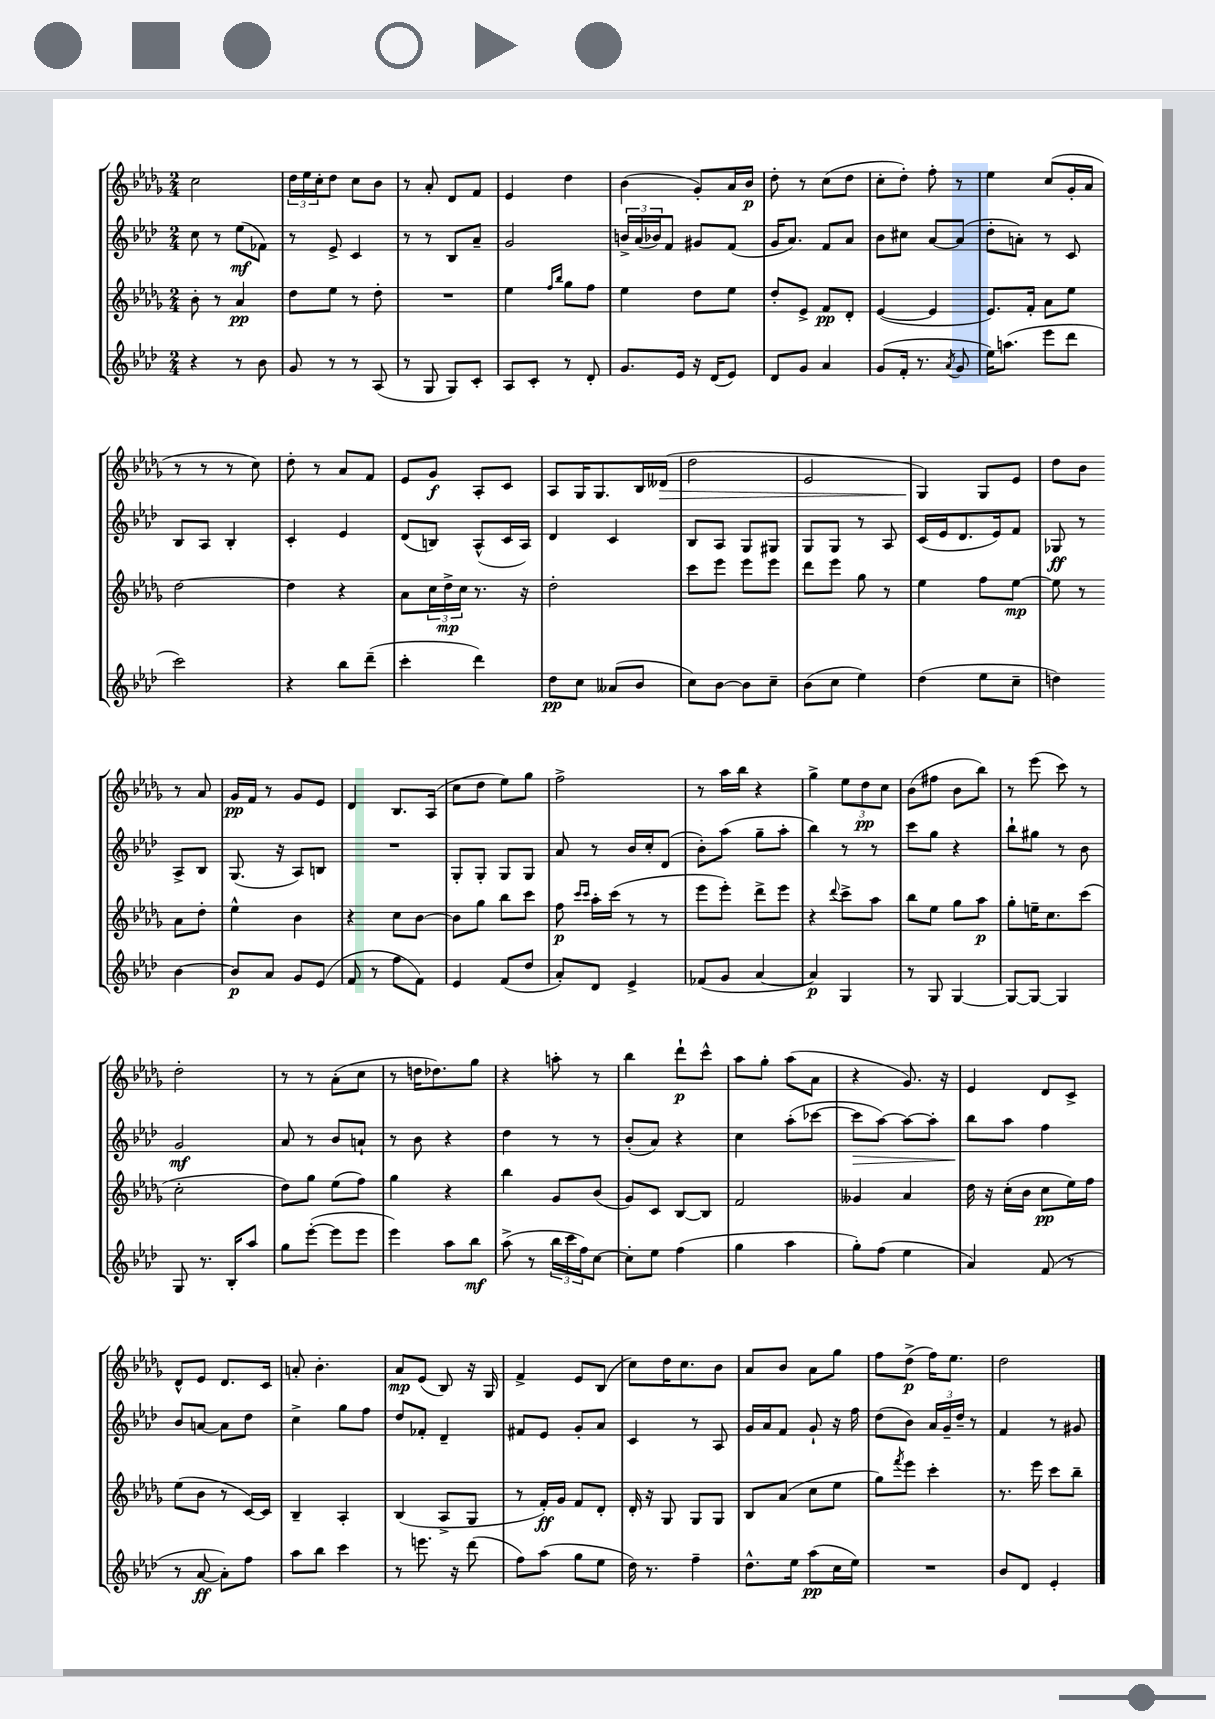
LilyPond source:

<<
\new StaffGroup <<
\new Staff = "s0" {
    \clef treble \key des \major \numericTimeSignature \time 2/4
    c''2 |
    \tuplet 3/2 { des''16 ees''16 c''16-. } des''8 c''8 bes'8 |
    r8 aes'8-. des'8 f'8 |
    ees'4 des''4 |
    bes'4( ges'8-.) aes'16 bes'16\p |
    des''8-. r8 c''8( des''8 |
    c''8-. des''8-.) f''8-. r8 |
    ees''4 c''8( ges'16-. aes'16 |
    r8 r8 r8 c''8) |
    des''8-. r8 aes'8 f'8 |
    ees'8 ges'8\f aes8-. c'8 |
    aes8 ges16 ges8. bes16 deses'16\>( |
    des''2 |
    ees'2 |
    ges4\!) ges8 ees'8 |
    des''8 bes'8 r8 aes'8 |
    ges'16\pp f'16 r8 ges'8 ees'8 |
    des'4 bes8. aes16( |
    c''8 des''8 ees''8) ges''8 |
    f''2-> |
    r8 aes''16 bes''16 r4 |
    ges''4-> \tuplet 3/2 { ees''8 des''8\pp c''8 } |
    bes'8( fis''8 bes'8 bes''8) |
    r8 ees'''8( c'''8) r8 |
    des''2-. |
    r8 r8 aes'8-.( c''8 |
    r8 d''16 des''8.) ges''8 |
    r4 a''8-. r8 |
    bes''4 des'''8-!\p c'''8-^ |
    aes''8 ges''8-. aes''8( aes'8 |
    r4 ges'8.) r16 |
    ees'4 des'8 c'8-> |
    des'8-^ ees'8 des'8. c'16 |
    a'8-. bes'4.-. |
    aes'8\mp ees'8( bes8) r16 ges16 |
    f'4-> ees'8 bes8( |
    c''8) des''16 c''8. bes'8 |
    aes'8 bes'8 aes'8 ges''8 |
    f''8 des''8->\p( f''16) ees''8. |
    des''2 \bar "|." |
}
\new Staff = "s1" {
    \clef treble \key aes \major \numericTimeSignature \time 2/4
    c''8 r8 ees''8\mf( fes'8) |
    r8 ees'8-> c'4 |
    r8 r8 bes8 aes'8-- |
    g'2 |
    \tuplet 3/2 { b'16-> aes'16( bes'16) } f'8 gis'8 f'8( |
    g'16 aes'8.) f'8 aes'8 |
    bes'8 cis''8 aes'8~ aes'8( |
    des''8-. a'8-.) r8 c'8 |
    bes8 aes8 bes4-. |
    c'4-. ees'4 |
    des'8( b8) aes8-^( c'16 aes16) |
    des'4 c'4 |
    bes8 aes8 g8 gis8 |
    g8 g8 r8 aes8 |
    c'16( ees'16 des'8. ees'16) f'8 |
    ges8\ff r8 aes8-> bes8 |
    g8.( r16 aes8) b8 |
    R2 |
    g8-. g8-. g8 g8 |
    aes'8 r8 bes'16 c''16-. des'8( |
    bes'8-.) aes''8( g''8-- aes''8-. |
    bes''4) r8 r8 |
    c'''8 g''8 r4 |
    bes''8-! gis''8 r8 bes'8 |
    g'2\mf |
    aes'8 r8 bes'8 a'8-! |
    r8 bes'8 r4 |
    des''4 r8 r8 |
    bes'8-.( aes'8) r4 |
    c''4 aes''8-.( ces'''8~ |
    ces'''8\> aes''8~) aes''8~ aes''8-. |
    bes''8\! aes''8 f''4 |
    bes'8 a'8~ a'8 des''8 |
    c''4-> g''8 f''8 |
    des''8 fes'8-. des'4-- |
    fis'8 ees'8 g'8-. aes'8 |
    c'4 r8 aes8 |
    g'16 aes'16 f'8 g'8-! r16 f''16 |
    des''8( bes'8) \tuplet 3/2 { aes'16 g'16-- des''16-- } r8 |
    f'4 r8 gis'8 \bar "|." |
}
\new Staff = "s2" {
    \clef treble \key des \major \numericTimeSignature \time 2/4
    bes'8-. r8 aes'4\pp |
    des''8 ees''8 r8 des''8-. |
    R2 |
    ees''4 \grace { f''16 bes''16 } ges''8 f''8 |
    ees''4 des''8 ees''8 |
    des''8-. ees'8-> f'8\pp des'8-. |
    ees'4~( ees'4 |
    ees'8.) f'16-. aes'8 ees''8 |
    des''2~ |
    des''4 r4 |
    aes'8 \tuplet 3/2 { c''16 des''16->\mp c''16 } r8. r16 |
    des''2-. |
    c'''8 ees'''8 ees'''8 ees'''8 |
    des'''8 ees'''8 ges''8 r8 |
    ees''4 f''8 ees''8~\mp |
    ees''8 r8 aes'8 des''8-. |
    ees''4-^ bes'4 |
    r4 c''8 bes'8~ |
    bes'8 ges''8 bes''8 c'''8 |
    f''8\p \grace { c'''16 c'''16 } aes''16-. c'''16( r8 r8 |
    ees'''8 ees'''8-.) des'''8-> ees'''8 |
    r4 \appoggiatura { des'''8 } c'''8-> aes''8 |
    bes''8 ees''8 ges''8 aes''8\p |
    ges''8-. e''16-- c''8. c'''8( |
    c''2-. |
    des''8) ges''8 ees''8( f''8) |
    ges''4 r4 |
    bes''4 ges'8 bes'8( |
    ges'8) c'8 bes8~ bes8 |
    f'2 |
    geses'4 aes'4 |
    des''16 r16 c''16-.( bes'16 c''8\pp ees''16) f''16 |
    ees''8( bes'8 r8 c'16~) c'16 |
    bes4-- aes4-. |
    bes4( aes8-> ges8 |
    r8 f'16-.\ff) ges'16 f'8 des'8-. |
    des'16-. r16 ges8 ges8 ges8 |
    bes8 aes'8( c''8 ees''8 |
    ges''8) \acciaccatura { f'''8 } ees'''8 c'''4-. |
    r8. ees'''16 c'''8 bes''8-- \bar "|." |
}
\new Staff = "s3" {
    \clef treble \key aes \major \numericTimeSignature \time 2/4
    r4 r8 bes'8 |
    g'8 r8 r8 aes8( |
    r8 g8 g8) c'8-. |
    aes8 c'8-. r8 des'8-. |
    g'8. ees'16 r16 des'16( ees'8) |
    des'8 g'8 aes'4 |
    g'8( f'16-. r8. \acciaccatura { aes'8 } g'8 |
    ees''16) a''8.( ees'''8 des'''8 |
    c'''2) |
    r4 bes''8 des'''8--( |
    c'''4-. des'''4) |
    des''8\pp c''8 aeses'8( bes'8 |
    c''8) bes'8~ bes'8 c''8-- |
    bes'8( c''8 ees''4) |
    des''4( ees''8 c''8-- |
    d''4) bes'4~ |
    bes'8\p aes'8 g'8 ees'8( |
    f'8 r8 f''8 f'8) |
    ees'4 f'8( des''8 |
    aes'8-.) des'8 ees'4-> |
    fes'8( g'8 aes'4~ |
    aes'4\p) g4 |
    r8 g8 g4~ |
    g8~ g8~ g4 |
    g8 r8. bes16-. aes''8 |
    g''8 ees'''8~-.( ees'''8 ees'''8 |
    ees'''4) aes''8 bes''8\mf |
    aes''8->( r8 \tuplet 3/2 { bes''16 c'''16 f''16) } c''8~ |
    c''8-. ees''8 f''4( |
    g''4 aes''4 |
    g''8-.) f''8( ees''4 |
    aes'4) f'8( r8 |
    r8 aes'8~\ff aes'8-.) f''8 |
    aes''8 bes''8 c'''4 |
    r8 e'''8. r16 des'''8( |
    f''8) aes''8( g''8 ees''8 |
    des''16) r8. f''4-- |
    des''8.-^ ees''16 aes''8\pp( c''16 ees''16) |
    R2 |
    bes'8 des'8 ees'4-. \bar "|." |
}
>>
>>
\layout { \context { \Score \remove "Bar_number_engraver" } }
